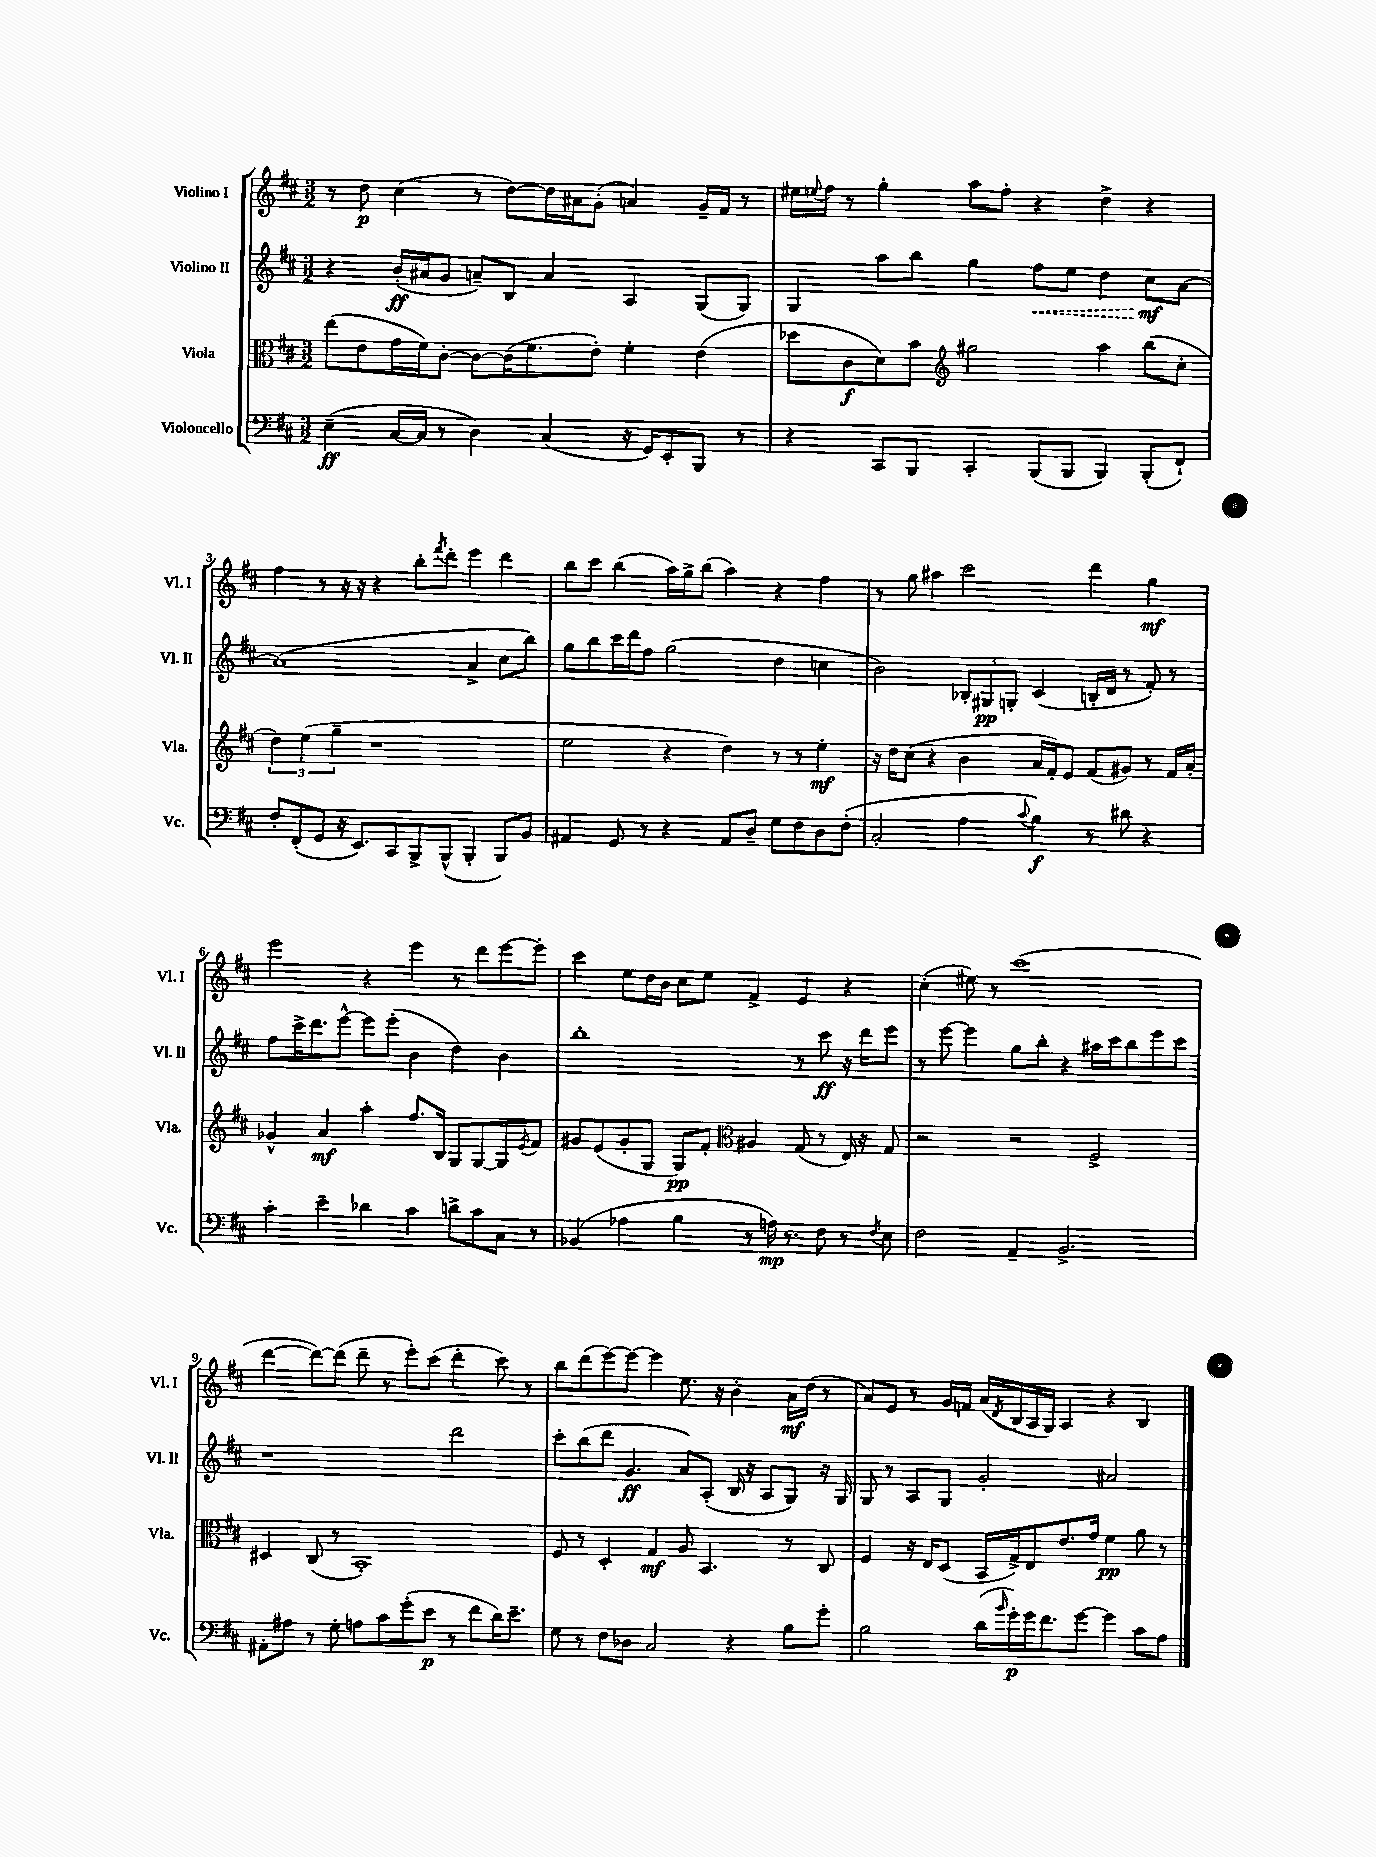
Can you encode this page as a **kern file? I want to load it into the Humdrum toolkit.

**kern	**dynam	**kern	**dynam	**kern	**dynam	**kern	**dynam
*part4	*part4	*part3	*part3	*part2	*part2	*part1	*part1
*staff4	*staff4	*staff3	*staff3	*staff2	*staff2	*staff1	*staff1
*I"Violoncello	*	*I"Viola	*	*I"Violino II	*	*I"Violino I	*
*I'Vc.	*	*I'Vla.	*	*I'Vl. II	*	*I'Vl. I	*
*clefF4	*	*clefC3	*	*clefG2	*	*clefG2	*
*k[f#c#]	*	*k[f#c#]	*	*k[f#c#]	*	*k[f#c#]	*
*M3/2	*	*M3/2	*	*M3/2	*	*M3/2	*
=1	=1	=1	=1	=1	=1	=1	=1
(4E~\	ff	(8ee\L	.	4r	.	8r	.
.	.	8e\	.	.	.	8dd\	p
[16C#/LL	.	16g\L	.	(16b'/LL	ff	(4cc#\	.
16C#/JJ]	.	16f#\J)	.	16a#X/J	.	.	.
8r	.	[8c#'\J	.	8g/J	.	.	.
4D\)	.	8c#\L_	.	8an~/L)	.	8r	.
.	.	(16c#\K]	.	8B/J	.	[8dd\L)	.
.	.	8.f#\	.	.	.	.	.
(4C#/	.	.	.	4a/	.	16dd\L]	.
.	.	.	.	.	.	16a#X\J	.
.	.	8e'\J)	.	.	.	(8g'\J	.
16r	.	4f#'\	.	4A/	.	4an/)	.
16GG/KL)	.	.	.	.	.	.	.
8EE'/	.	.	.	.	.	.	.
8BBB/J	.	(4e\	.	(8G/L	.	16g~/LL	.
.	.	.	.	.	.	16f#/JJ	.
8r	.	.	.	8G/J)	.	8r	.
=2	=2	=2	=2	=2	=2	=2	=2
4r	.	8dd-X\L	.	4G/	.	16ee#X\LL	.
.	.	.	.	.	.	8qqeen/	.
.	.	.	.	.	.	16ff#\JJ	.
.	.	8c#\	f	.	.	8r	.
8CC#/L	.	8d\)	.	8aa\L	.	4gg'\	.
8BBB/J	.	8b\J	.	8bb\J	.	.	.
*	*	*clefG2	*	*	*	*	*
4CC#'/	.	2gg#X\	.	4gg\	.	8aa\L	.
.	.	.	.	.	.	8ff#'\J	.
!	!	!	!	!	!LO:HP:b	!	!
(8BBB/L	.	.	.	8ff#\L	<	4r	.
8BBB/J	.	.	.	8ee\J	.	.	.
4BBB/)	.	4aa\	.	4dd\	.	4dd^\	.
(8BBB'/L	.	(8bb\L	.	8cc#\L	mf	4r	.
8FF#`/J)	.	8cc#'\J	.	[8a\J	[	.	.
!!LO:LB:g=z
=3	=3	=3	=3	=3	=3	=3	=3
8F#'/L	.	6dd\)	.	(1a]	.	4ff#\	.
(8FF#'/	.	.	.	.	.	.	.
.	.	(6ee\	.	.	.	.	.
8GG/J	.	.	.	.	.	8r	.
.	.	6gg~\	.	.	.	.	.
16r	.	.	.	.	.	16r	.
8.EE/L)	.	.	.	.	.	16r	.
.	.	1r	.	.	.	4r	.
8CC#/	.	.	.	.	.	.	.
8BBB^/	.	.	.	.	.	8bb'\L	.
.	.	.	.	.	.	8qfff#/	.
(8BBB^^/J	.	.	.	.	.	8ddd'\J	.
4BBB'/	.	.	.	4a^/	.	4eee\	.
8BBB/L)	.	.	.	8cc#\L	.	4ddd\	.
8BB/J	.	.	.	8bb\J)	.	.	.
=4	=4	=4	=4	=4	=4	=4	=4
4AA#X/	.	2ee\	.	8gg\L	.	8bb\L	.
.	.	.	.	8bb\	.	8ccc#\J	.
8GG/	.	.	.	16ccc#\L	.	(4bb\	.
.	.	.	.	16ddd\J	.	.	.
8r	.	.	.	8ff#\J	.	.	.
4r	.	4r	.	(2gg\	.	16aa\LL)	.
.	.	.	.	.	.	16gg^\J	.
.	.	.	.	.	.	(8bb\J	.
8AA#/L	.	4dd\)	.	.	.	4aa\)	.
8D~/J	.	.	.	.	.	.	.
8G\L	.	8r	.	4dd\	.	4r	.
8F#\	.	8r	.	.	.	.	.
8D\	.	4ee'\	mf	4ccn\	.	4ff#\	.
(8F#'\J	.	.	.	.	.	.	.
=5	=5	=5	=5	=5	=5	=5	=5
2C#'/	.	16r	.	2b\)	.	8r	.
.	.	16dd\KL	.	.	.	.	.
.	.	(8cc#\J	.	.	.	8gg\	.
.	.	4r	.	.	.	4aa#X\	.
4A\	.	4b\	.	12B-X'/L	.	2ccc#\	.
.	.	.	.	12G#X/	pp	.	.
.	.	.	.	12Gn'/J	.	.	.
8qqc#/	.	.	.	.	.	.	.
4B\)	f	16a/LL	.	(4c#/	.	.	.
.	.	16f#'/J)	.	.	.	.	.
.	.	8e/J	.	.	.	.	.
8r	.	(8f#/L	.	16Bn'/LL	.	4ddd\	.
.	.	.	.	16d/JJ	.	.	.
8d#X\	.	8g#X/J)	.	8r	.	.	.
4r	.	8r	.	8f#'/)	.	4gg\	mf
.	.	16f#/LL	.	8r	.	.	.
.	.	16a'/JJ	.	.	.	.	.
!!LO:LB:g=z
=6	=6	=6	=6	=6	=6	=6	=6
4c#'\	.	4g-X^^/	.	8ff#\L	.	2eee\	.
.	.	.	.	16ccc#^\K	.	.	.
.	.	.	.	8.ddd\	.	.	.
4e~\	.	4a/	mf	.	.	.	.
.	.	.	.	[8eee^^\J	.	.	.
4d-X\	.	4aa'\	.	8eee\L]	.	4r	.
.	.	.	.	(8eee'\J	.	.	.
4c#\	.	8.ff#/L	.	4b\	.	4eee\	.
.	.	16B/Jk	.	.	.	.	.
8dn^\L	.	8G/L	.	4dd\)	.	8r	.
8c#\	.	[8G/	.	.	.	8ddd\L	.
8C#\J	.	8G/]	.	4b\	.	[8eee\	.
.	.	8qe/	.	.	.	.	.
8r	.	8f#/J	.	.	.	8eee'\J]	.
=7	=7	=7	=7	=7	=7	=7	=7
(4BB-X/	.	8g#X/L	.	1bb'	.	4ccc#\	.
.	.	(8e/	.	.	.	.	.
4A-X\	.	8g#'/	.	.	.	8ee\L	.
.	.	8G/J	.	.	.	16dd\L	.
.	.	.	.	.	.	16b\JJ	.
4B\	.	8G/L)	pp	.	.	8cc#\L	.
.	.	8f#'/J	.	.	.	8ee\J	.
*	*	*clefC3	*	*	*	*	*
8r	.	4A#X/	.	.	.	4f#^/	.
16An\)	mp	.	.	.	.	.	.
8.r	.	.	.	.	.	.	.
.	.	(8G/	.	8r	.	4e/	.
8F#\	.	8r	.	8ccc#\	ff	.	.
8r	.	16E/)	.	16r	.	4r	.
.	.	16r	.	16ddd\KL	.	.	.
8qF#/	.	.	.	.	.	.	.
8E\	.	8G/	.	8eee\J	.	.	.
=8	=8	=8	=8	=8	=8	=8	=8
2F#\	.	2r	.	8r	.	(4cc#'\	.
.	.	.	.	[8eee\	.	.	.
.	.	.	.	4eee\]	.	8ee#X\)	.
.	.	.	.	.	.	8r	.
4AA~/	.	2r	.	8gg\L	.	(1ccc#	.
.	.	.	.	8bb'\J	.	.	.
2.BB^/	.	.	.	4r	.	.	.
.	.	2F#^/	.	16aa#X\LL	.	.	.
.	.	.	.	16ccc#\J	.	.	.
.	.	.	.	8bb\	.	.	.
.	.	.	.	8eee\	.	.	.
.	.	.	.	8ccc#\J	.	.	.
!!LO:LB:g=z
=9	=9	=9	=9	=9	=9	=9	=9
8AA#X'\L	.	4D#X/	.	1r	.	[4ddd\	.
8A#X\J	.	.	.	.	.	.	.
8r	.	(8C#/	.	.	.	8ddd\L_)	.
8G'\	.	8r	.	.	.	(8ddd\J]	.
8An\L	.	1BB')	.	.	.	8ddd~\	.
8c#\	.	.	.	.	.	8r	.
(8g'\	.	.	.	.	.	8eee'\L)	.
8e\J	p	.	.	.	.	(8ccc#\J	.
8r	.	.	.	2ddd\	.	4ddd'\	.
8f#\L	.	.	.	.	.	.	.
16d\K)	.	.	.	.	.	8ccc#\)	.
8.e~\J	.	.	.	.	.	.	.
.	.	.	.	.	.	8r	.
=10	=10	=10	=10	=10	=10	=10	=10
8G\	.	8F#/	.	8ccc#'\L	.	8bb\L	.
8r	.	8r	.	(8bb\	.	(8ddd\	.
8F#\L	.	4D'/	.	8ddd\J	.	[8eee\)	.
8D-X\J	.	.	.	4.g/	ff	8eee\J_	.
2C#/	.	4G/	mf	.	.	4eee\]	.
.	.	8A/	.	8a/L)	.	8.ee\	.
.	.	4.BB/	.	(8A'/J	.	.	.
.	.	.	.	.	.	16r	.
4r	.	.	.	16B/	.	4b'\	.
.	.	.	.	16r	.	.	.
.	.	.	.	8A/L	.	.	.
8B\L	.	8r	.	8G/J)	.	16a\LL	mf
.	.	.	.	.	.	(16dd\JJ	.
8g'\J	.	8C#/	.	16r	.	8r	.
.	.	.	.	16G/	.	.	.
=11	=11	=11	=11	=11	=11	=11	=11
2B\	.	4F#/	.	8G/	.	8a/L)	.
.	.	.	.	8r	.	8e/J	.
.	.	16r	.	8A/L	.	8r	.
.	.	16E/KL	.	.	.	.	.
.	.	(8D/J	.	8G/J	.	16g/LL	.
.	.	.	.	.	.	16fn/JJ	.
(16d\LL	.	16BB/LL	.	2g'/	.	(16a/LL	.
16qqb/	.	.	.	.	.	8qd/	.
16g'\)	p	16G^/J)	.	.	.	16B/	.
16g\J	.	8E/	.	.	.	16A/	.
8.f#\	.	.	.	.	.	16G/JJ)	.
.	.	8.e/	.	.	.	4A/	.
[8g\J	.	.	.	.	.	.	.
.	.	16g/Jk	.	.	.	.	.
4g\]	.	4f#\	pp	2a#X/	.	4r	.
8c#\L	.	8a\	.	.	.	4B/	.
8A\J	.	8r	.	.	.	.	.
==	==	==	==	==	==	==	==
*-	*-	*-	*-	*-	*-	*-	*-
